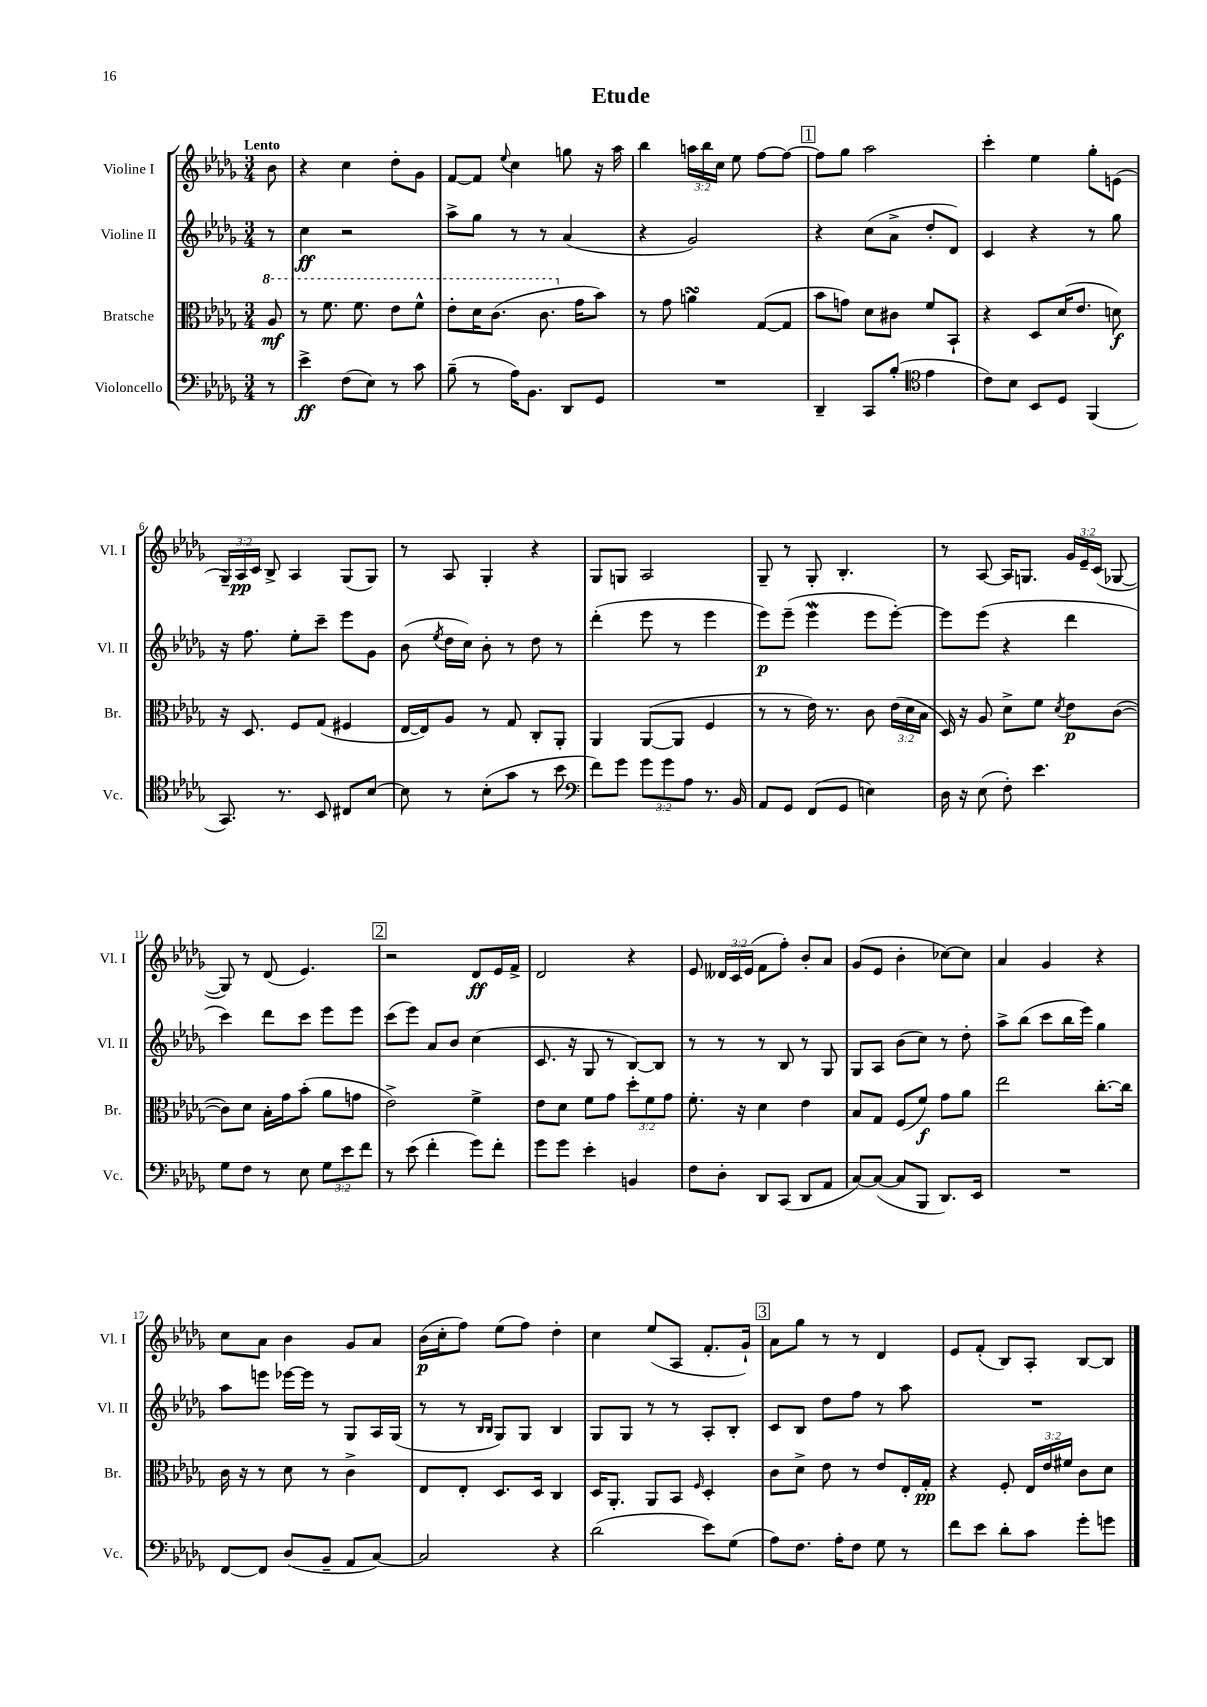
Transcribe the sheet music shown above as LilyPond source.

\header { title = "Etude" }
<<
\new StaffGroup <<
\new Staff = "s0" \with { instrumentName = "Violine I" shortInstrumentName = "Vl. I" } {
    \clef treble \key des \major \numericTimeSignature \time 3/4 \override Staff.TupletNumber.text = #tuplet-number::calc-fraction-text \partial 8 \tempo "Lento"
    \autoBeamOff bes'8 |
    r4 c''4 des''8[-. ges'8] |
    f'8[~ f'8] \appoggiatura { ees''8 } c''4 g''8 r16 aes''16 |
    bes''4 \tuplet 3/2 { a''16[ bes''16 c''16] } ees''8 f''8[~ f''8]~ |
    \mark \markup { \box "1" } f''8[ ges''8] aes''2 |
    c'''4-. ees''4 ges''8[-. e'8]( |
    \tuplet 3/2 { ges16[--) aes16\pp c'16] } bes8-> aes4 ges8[( ges8]) |
    r8 aes8 ges4-. r4 |
    ges8[ g8] aes2 |
    ges8-- r8 ges8-. bes4.-. |
    r8 aes8~ aes16[ g8.] \tuplet 3/2 { ges'16[ ees'16-- c'16]( } ges8~ |
    ges8) r8 des'8( ees'4.) |
    \mark \markup { \box "2" } r2 des'8[\ff ees'16 f'16]-> |
    des'2 r4 |
    ees'8 \tuplet 3/2 { deses'16[ c'16 ees'16]( } f'8[ f''8]-.) bes'8[-. aes'8] |
    ges'8[( ees'8] bes'4-. ces''8[~) ces''8] |
    aes'4 ges'4 r4 |
    c''8[ aes'8] bes'4 ges'8[ aes'8] |
    bes'16[\p( c''16-. f''8]) ees''8[( f''8]) des''4-. |
    c''4 ees''8[( aes8] f'8.[-. ges'16]-!) |
    \mark \markup { \box "3" } aes'8[ ges''8] r8 r8 des'4 |
    ees'8[ f'8]-.( bes8[) aes8]-. bes8[~ bes8] \bar "|." |
}
\new Staff = "s1" \with { instrumentName = "Violine II" shortInstrumentName = "Vl. II" } {
    \clef treble \key des \major \numericTimeSignature \time 3/4 \partial 8
    \autoBeamOff r8 |
    c''4\ff r2 |
    aes''8[-> ges''8] r8 r8 aes'4( |
    r4 ges'2) |
    \mark \markup { \box "1" } r4 c''8[( aes'8]-> des''8[-. des'8]) |
    c'4 r4 r8 ges''8 |
    r16 f''8. ees''8[-. c'''8]-- ees'''8[ ges'8] |
    bes'8( \acciaccatura { ees''8 } des''16[ c''16]) bes'8-. r8 des''8 r8 |
    des'''4-.( ees'''8 r8 ees'''4 |
    ees'''8[\p) ees'''8]--( ees'''4\mordent ees'''8[ ees'''8]~-.) |
    ees'''8[ ees'''8]( r4 des'''4 |
    c'''4) des'''8[ c'''8] ees'''8[ ees'''8] |
    \mark \markup { \box "2" } c'''8[( ees'''8]) aes'8[ bes'8] c''4( |
    c'8. r16 ges8 r8 bes8[~) bes8] |
    r8 r8 r8 bes8 r8 ges8 |
    ges8[ aes8] bes'8[( c''8]) r8 des''8-. |
    aes''8[-> bes''8]( c'''8[ bes''16 ees'''16]) ges''4 |
    aes''8[ e'''8] ees'''16[~ ees'''16] r8 ges8[ aes16 ges16]( |
    r8 r8 \grace { bes16[ bes16] } ges8[) ges8] bes4 |
    ges8[ ges8] r8 r8 aes8[-. bes8]-. |
    \mark \markup { \box "3" } c'8[ bes8] des''8[ f''8] r8 aes''8 |
    R2. \bar "|." |
}
\new Staff = "s2" \with { instrumentName = "Bratsche" shortInstrumentName = "Br." } {
    \clef alto \key des \major \numericTimeSignature \time 3/4 \override Staff.TupletNumber.text = #tuplet-number::calc-fraction-text \partial 8
    \autoBeamOff \ottava #1 aes'8\mf |
    r8 f''8. f''8. ees''8[ f''8]-^ |
    ees''8[-. des''16 c''8.]( c''8. \ottava #0 ges'16[ bes'8]) |
    r8 ges'8 a'4\turn ges8[~( ges8] |
    \mark \markup { \box "1" } bes'8[ g'8]) des'8[ cis'8] f'8[ bes,8]-! |
    r4 des8[ des'16( ees'8.] d'8\f) |
    r16 des8. f8[ ges8]( fis4 |
    ees16[~ ees16) aes8] r8 ges8 c8[-. aes,8]-. |
    aes,4 aes,8[~( aes,8] f4 |
    r8 r8 ees'16) r8. c'8 \tuplet 3/2 { ees'16[( des'16 bes16] } |
    des16) r16 aes8 des'8[-> f'8] \acciaccatura { des'8 } ees'8[\p c'8]~( |
    c'8[) des'8] bes16[-. ges'16 bes'8]-.( aes'8[ g'8] |
    \mark \markup { \box "2" } ees'2->) f'4-> |
    ees'8[ des'8] f'8[ ges'8] \tuplet 3/2 { des''8[-. f'8 ges'8] } |
    f'8.-. r16 des'4 ees'4 |
    bes8[ ges8] f8[( f'8]\f) ges'8[ aes'8] |
    ees''2 c''8.[~-. c''16] |
    c'16 r16 r8 des'8 r8 c'4-> |
    ees8[ ees8]-. des8.[ des16] c4 |
    des16[ aes,8.]-. aes,8[ bes,8] \grace { f16 } des4-. |
    \mark \markup { \box "3" } c'8[ des'8]-> ees'8 r8 ees'8[ ees16-. ges16]-.\pp |
    r4 f8-. \tuplet 3/2 { ees16[ ees'16 fis'16] } c'8[ des'8] \bar "|." |
}
\new Staff = "s3" \with { instrumentName = "Violoncello" shortInstrumentName = "Vc." } {
    \clef bass \key des \major \numericTimeSignature \time 3/4 \override Staff.TupletNumber.text = #tuplet-number::calc-fraction-text \partial 8
    \autoBeamOff r8 |
    ees'4->\ff f8[( ees8]) r8 c'8 |
    bes8--( r8 aes16[) bes,8.] des,8[ ges,8] |
    R2. |
    \mark \markup { \box "1" } des,4-- c,8[ bes8]-.( \clef tenor ees'4 |
    c'8[) bes8] bes,8[ des8] f,4( |
    ges,8.) r8. bes,8 cis8[ bes8]~ |
    bes8 r8 bes8[-.( ges'8] r8 bes'8 |
    \clef bass f'8[) ges'8] \tuplet 3/2 { ges'8[ ges'8 aes8] } r8. bes,16 |
    aes,8[ ges,8] f,8[( ges,8] e4) |
    des16 r16 ees8( f8-.) ees'4. |
    ges8[ f8] r8 ees8 \tuplet 3/2 { ges8[ ees'8 f'8] } |
    \mark \markup { \box "2" } r8 ees'8( f'4-. ges'8[) f'8]-. |
    ges'8[ ges'8] ees'4-. b,4 |
    f8[ des8]-. des,8[ c,8]( des,8[ aes,8] |
    c8[~) c8]~( c8[ bes,,8] des,8.[) ees,16] |
    R2. |
    f,8[~ f,8] des8[( bes,8]-- aes,8[ c8]~) |
    c2 r4 |
    des'2( ees'8[) ges8]( |
    \mark \markup { \box "3" } aes8[) f8.] aes16[-. f8] ges8 r8 |
    f'8[ ees'8] des'8[-. c'8] ges'8[-. g'8] \bar "|." |
}
>>
>>
